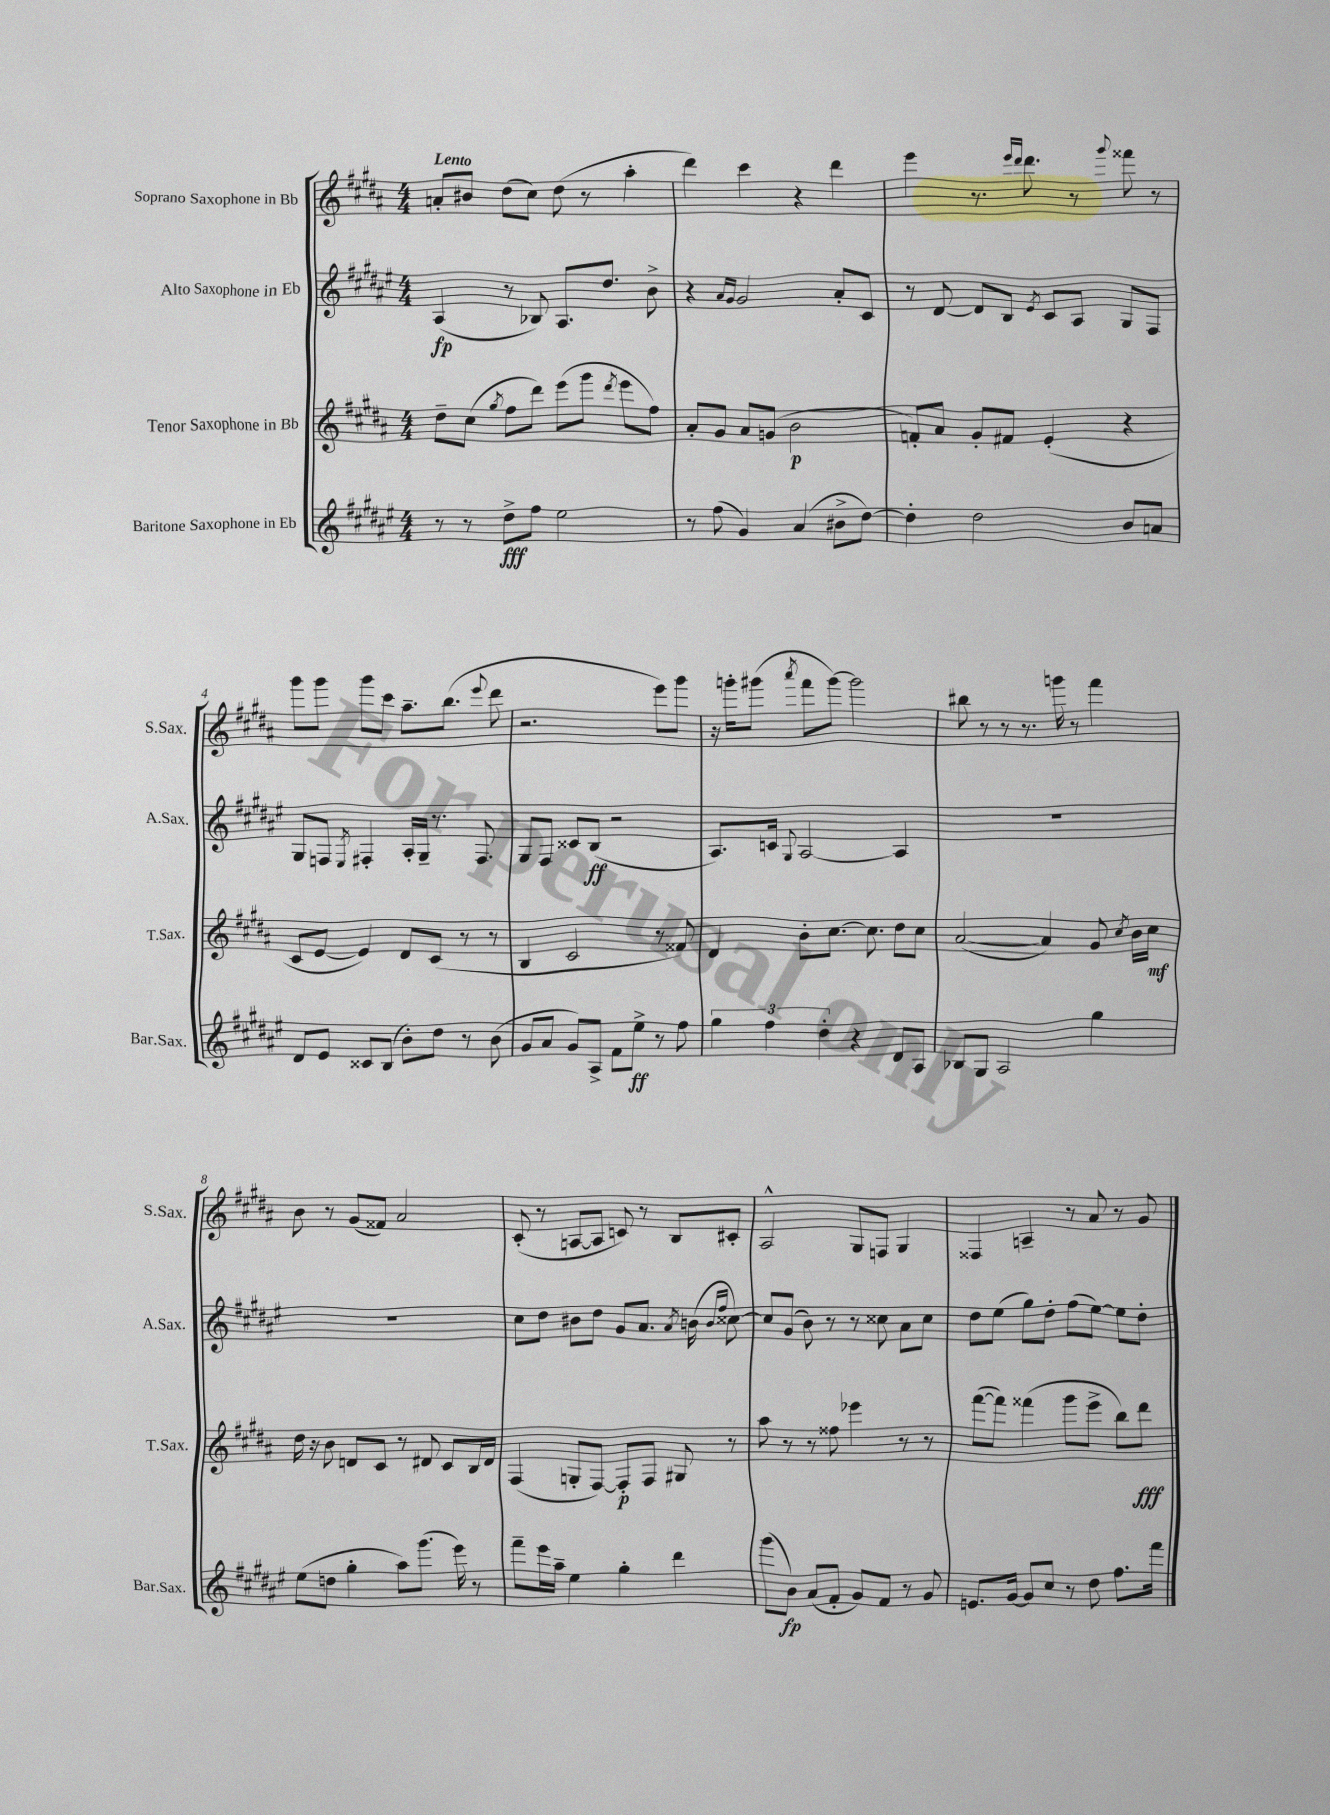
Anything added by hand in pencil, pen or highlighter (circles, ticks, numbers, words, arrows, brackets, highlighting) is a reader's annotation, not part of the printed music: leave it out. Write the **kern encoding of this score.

**kern	**kern	**kern	**kern
*staff4	*staff3	*staff2	*staff1
*clefG2	*clefG2	*clefG2	*clefG2
*k[f#c#g#d#a#e#]	*k[f#c#g#d#a#]	*k[f#c#g#d#a#e#]	*k[f#c#g#d#a#]
*M4/4	*M4/4	*M4/4	*M4/4
8r	8dd#~\L	(4A#/	8a'/L
8r	(8cc#\J	.	8b#/J
.	8qgg#/	.	.
8dd#^\L	8ff#\L	8r	(8dd#\L
8ff#\J	8ddd#\J)	8B-/)	8cc#\J)
2ee#\	(8eee\L	8.A#/L	(8dd#\
.	8ggg#\J	.	8r
.	.	8.dd#/J	.
.	8qddd#/	.	.
.	8eee\L	.	4aa#'\
.	8ff#\J)	8b^\	.
=	=	=	=
8r	8a#'/L	4r	4ddd#\)
(8ff#\	8g#/J	.	.
.	.	16qqa#/LL	.
.	.	16qqg#/JJ	.
4g#/)	8a#/L	2g#/	4ccc#\
.	(8g/J	.	.
(4a#/	2b\	.	4r
8b#^\L	.	8a#'/L	4ddd#\
[8dd#\J)	.	8c#/J	.
=	=	=	=
4dd#'\]	8f'/L)	8r	4eee\
.	8a#/J	[8d#/	.
2dd#\	8g#'/L	8d#/]L	8.r
.	8f#/J	8B/J	.
.	.	.	16qqeee/LL
.	.	.	16qqddd#/JJ
.	.	.	8.ddd#\
.	.	8qe#/	.
.	(4e'/	8c#/L	.
.	.	8A#/J	8r
.	.	.	8qqggg#/
8b/L	4r	8G#/L	8fff##\
8a/J	.	8F#/J	8r
=	=	=	=
8d#/L	8c#/L	8G#/L	8ggg#\L
8e#/J	[8e/J	8F/J	8ggg#\J
.	.	8qE#/	.
8c##/L	4e/])	4F#'/	8ggg#\L
(8B/J	.	.	8ccc#\J
8b'\L)	8d#/L	16A#'/LL	8.aa#~\L
.	.	16G#~/JJ	.
8dd#\J	(8c#/J	8.r	.
.	.	.	(8.bb\J
8r	8r	.	.
.	.	8.F#/	.
.	.	.	8qqeee/
(8b\	8r	.	8ddd#\
=	=	=	=
8g#/L	4B/	8G#/L	2.r
8a#/J	.	8F#/J	.
8g#/L)	2c#/	8c##/L	.
8A#^/J	.	(8B/J	.
8f#\L	.	2r	.
8ee#^\J	.	.	.
8r	8r	.	8eee\L)
8ff#\	8f##/)	.	8ggg#\J
=	=	=	=
6gg#\	4d#/	8.A#/L)	16r
.	.	.	16ggg'\LK
.	.	.	(8ggg#\J
6ff#\	.	.	.
.	.	16c/Jk	.
.	.	8qqG#/	8qaaa#/
.	8b'\L	[2A#/	8fff#\L
6dd#'\	.	.	.
.	[8.cc#\J	.	[8ggg#\J)
4r	.	.	2ggg#\]
.	8.cc#\]	.	.
8d#/L	8dd#\L	4A#/]	.
8A#/J	8cc#\J	.	.
=	=	=	=
8B-/L	([2a#/	1r	8bb#\
8G#/J	.	.	8r
2A#/	.	.	8r
.	.	.	8.r
.	4a#/])	.	.
.	.	.	16ggg\
.	.	.	8r
4gg#\	8g#/	.	4fff#\
.	8qcc#/	.	.
.	16b\LL	.	.
.	16cc#\JJ	.	.
=	=	=	=
(8ee#\L	16dd#\	1r	8b\
.	16r	.	.
8dd\J	8b\	.	8r
4gg#'\	8d/L	.	(8g#/L
.	8c#/J	.	8f##/J)
8aa#\L)	8r	.	2a#/
(8.ggg#\J	8d#/	.	.
.	8c#/L	.	.
16eee#\)	.	.	.
8r	16B/L	.	.
.	16d#/JJ	.	.
=	=	=	=
8fff#~\L	(4F#/	8cc#\L	(8c#'/
16eee#\L	.	8dd#\J	8r
16aa#~\JJ	.	.	.
4ee#\	8G'/L	8b#\L	[8A/L
.	[8F#/J)	8dd#\J	8A/]J
4gg#'\	8F#'/]L	8g#/L	8c/)
.	8F#/J	8.a#/J	8r
4ddd#\	8G#/	.	8B/L
.	.	8qa#/	.
.	.	(16b\	.
.	.	16qqb/LL	.
.	.	16qqff#/JJ	.
.	8r	[8cc##\)	8c#'/J
=	=	=	=
(8ggg#\L	8aa#\	8cc##/]L	2A#^^/
8b\J)	8r	(8g#/J	.
(8a#/L	8r	8b\)	.
8f#'/J	8ff##\	8r	.
8g#/L)	4eee-\	8r	8G#/L
8f#/J	.	8cc##\	8F/J
8r	8r	8a#\L	4G#/
8g#/	8r	8cc##\J	.
=	=	=	=
8.e/L	([8fff#\L	8dd#\L	4F##/
.	8fff#\]J)	(8ee#\J	.
[16g#/Jk	.	.	.
8g#/]L	(4fff##\	8gg#\L)	4A~/
8cc#/J	.	8dd#'\J	.
8r	8ggg#\L	(8ff#\L	8r
8dd#\	8eee^\J	[8ee#\J)	8a#/
8.ff#\L	8bb\L)	8ee#\]L	8r
.	8ddd#\J	8dd#'\J	8g#/
16fff#\Jk	.	.	.
==	==	==	==
*-	*-	*-	*-
